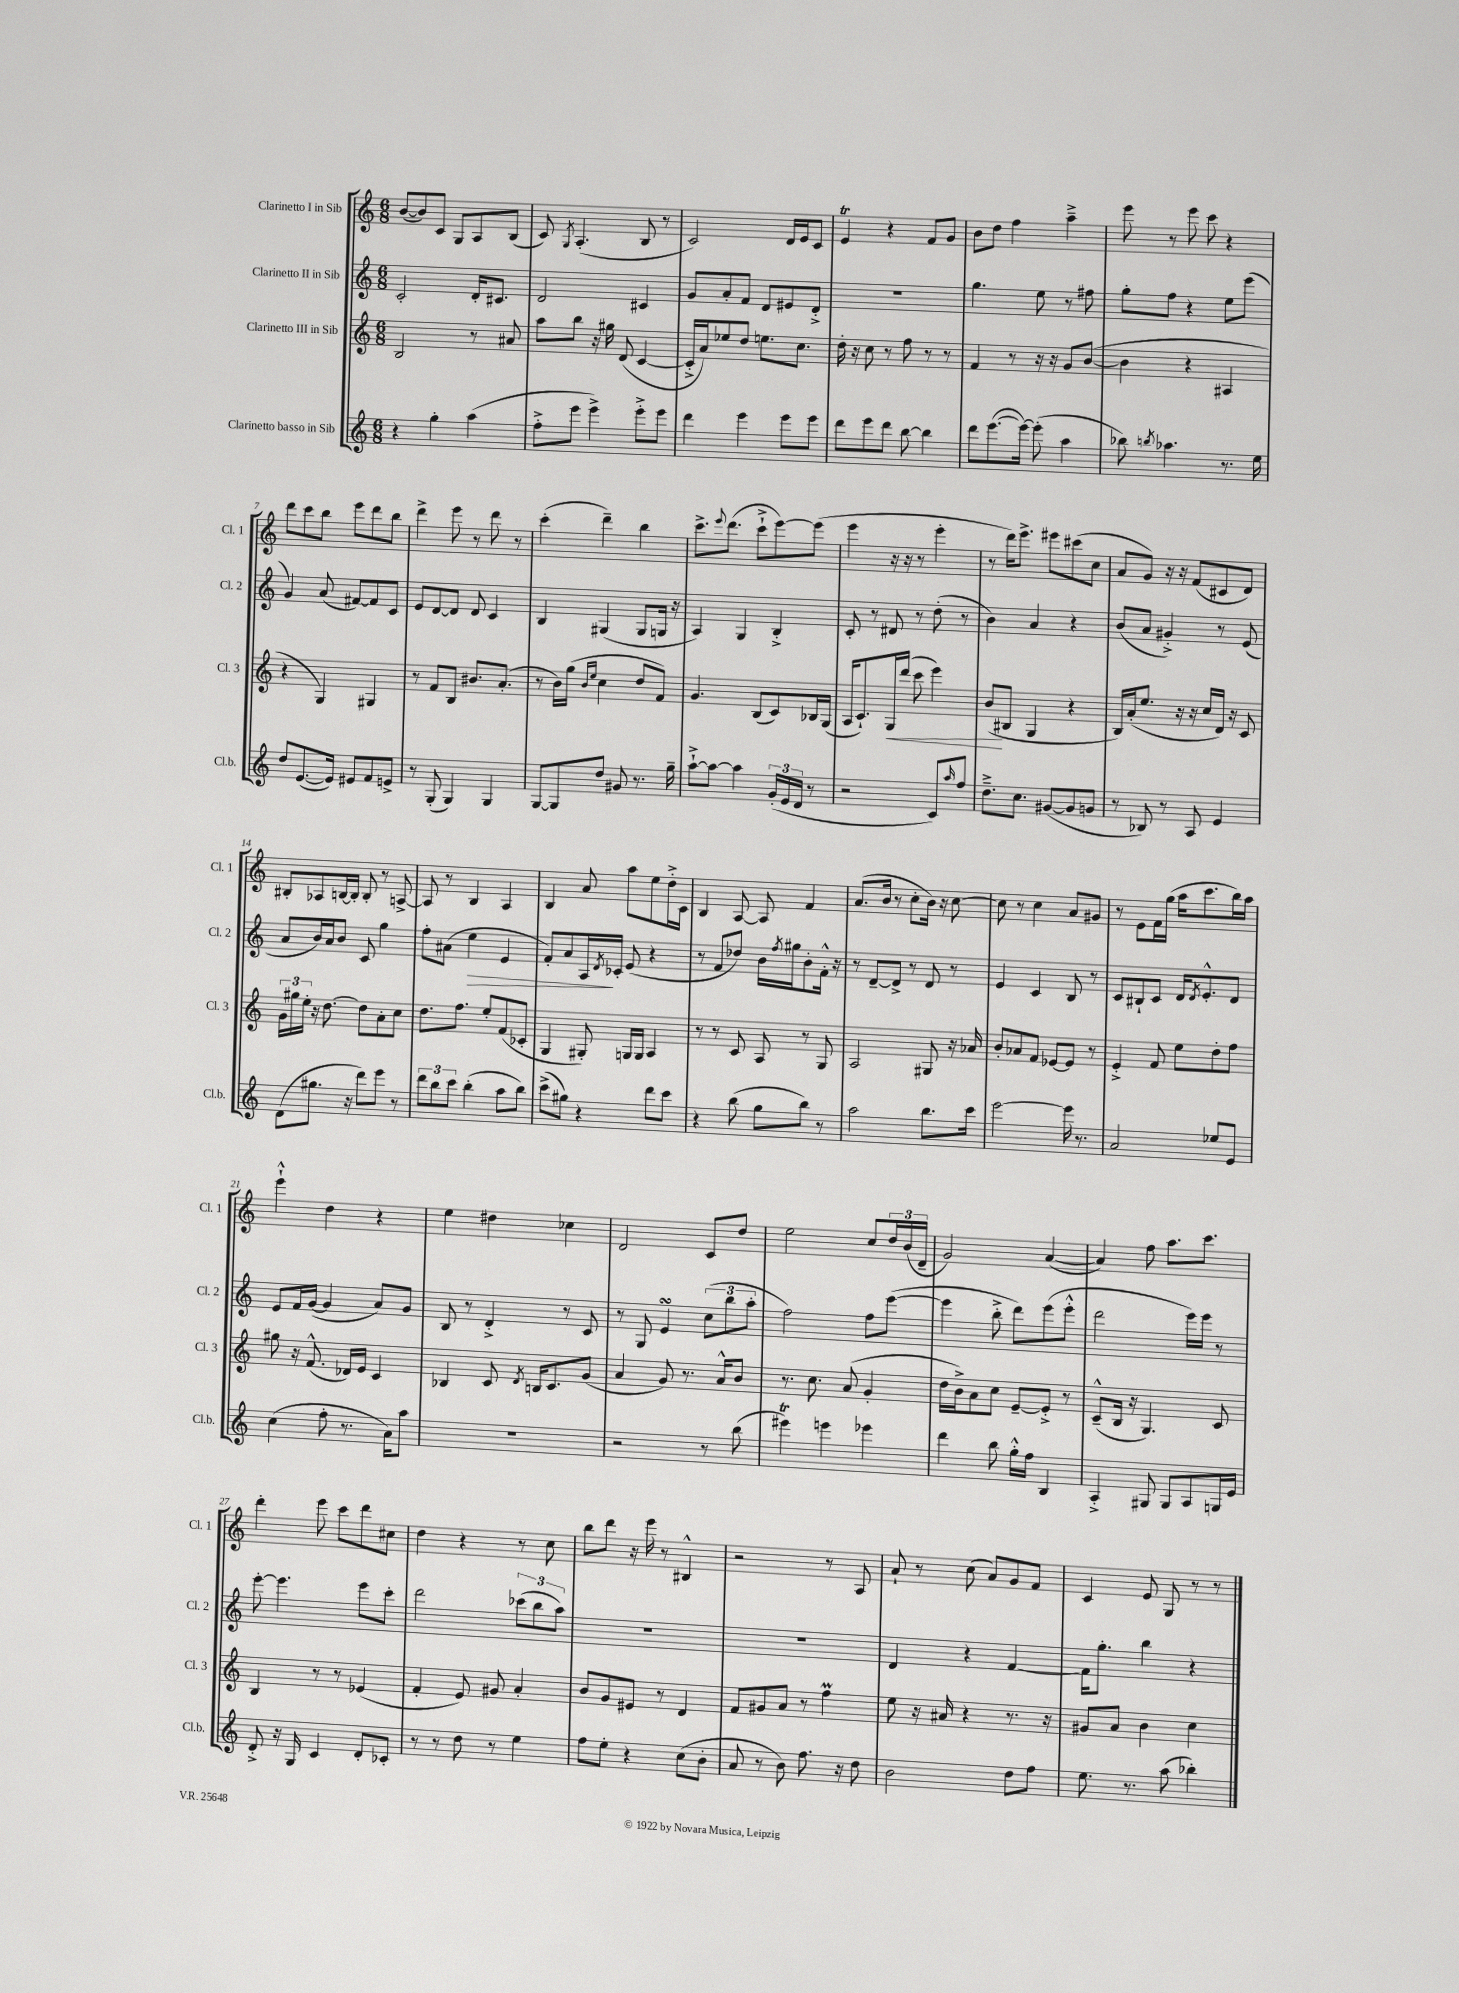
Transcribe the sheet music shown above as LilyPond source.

<<
\new StaffGroup <<
\new Staff = "s0" \with { instrumentName = "Clarinetto I in Sib" shortInstrumentName = "Cl. 1" } {
    \clef treble \key c \major \numericTimeSignature \time 6/8
    b'8~( b'8) c'8 g8 a8 b8( |
    c'8) \acciaccatura { g8 } a4.-.( b8 r8 |
    c'2) d'16 e'16 c'8 |
    e'4\trill r4 f'8 g'8 |
    b'8 d''8 f''4 a''4---> |
    e'''8 r8 e'''8 c'''8 r4 |
    d'''8 c'''8 b''8 e'''8 d'''8 b''8 |
    d'''4-> e'''8 r8 d'''8 r8 |
    c'''4-.( d'''4--) b''4 |
    c'''8.-> \appoggiatura { e'''8 } d'''8.( c'''8-!-> e'''8~) e'''8( |
    e'''4 r16 r16 r8 e'''4-. |
    r8 d'''16) e'''8.-> eis'''8 cis'''8( c''8 |
    a'8 g'8) r16 r16 f'8( cis'8 d'8) |
    bis8-. aes8 b16~ b16-. b8-. r8 a8~-> |
    a8 r8 b4 a4 |
    b4 a'8 a''8 e''8 d''16-.-> c'16 |
    b4 a8~ a8 f'4 |
    a'8.( b'16 r8 c''8-. b'16) r16 c''8~ |
    c''8 r8 c''4 a'8 gis'8 |
    r8 e'8 f'16 g''16( a''16 c'''8. b''16) a''16 |
    e'''4-!-^ d''4 r4 |
    e''4 dis''4 ces''4 |
    d'2 c'8 d''8 |
    e''2 c''8 \tuplet 3/2 { d''16 b'16( d'16-- } |
    g'2) a'4~( |
    a'4) f''8 a''8. c'''8. |
    d'''4-. e'''8 c'''8 d'''8 cis''8 |
    d''4 r4 r8 c''8 |
    b''8 d'''8 r16 e'''16 r8 bis4-^ |
    r2 r8 a8 |
    a'8-! r8 c''8( a'8) g'8 f'8 |
    c'4 e'8 g8 r8 r8 \bar "|." |
}
\new Staff = "s1" \with { instrumentName = "Clarinetto II in Sib" shortInstrumentName = "Cl. 2" } {
    \clef treble \key c \major \numericTimeSignature \time 6/8
    c'2-. d'16-. cis'8. |
    d'2 cis'4 |
    g'8 a'8-. f'8 d'8 eis'8 d'8-.-> |
    R2. |
    g''4. e''8 r8 fis''8 |
    g''8-. f''8 r4 e''8 e'''8( |
    g'4) a'8( fis'8~) fis'8 c'8 |
    e'8 d'8~ d'8 d'8 c'4 |
    b4 gis4( gis8 g16 r16 |
    a4) g4 b4-.-> |
    c'8-. r8 dis'8 r8 d''8-.( r8 |
    b'4) a'4 r4 |
    b'8( a'8 gis'4-.->) r8 e'8( |
    a'8 b'16) a'16 b'8 c'8 g''4 |
    f''8-. ais'8( e''4\> e'4 |
    f'8-.) a'8 a16\! \acciaccatura { d'8 } ces'16-. e'8( r4 |
    r8 f'8 des''8) b'16 \acciaccatura { f''8 } gis''16 b'8-. f'16-.-^ r16 |
    r8 d'8~-- d'8-> r8 d'8 r8 |
    e'4 c'4 b8 r8 |
    c'8 bis8-! c'8 d'16 \acciaccatura { d'8 } e'8.-.-^ d'8 |
    e'8 f'16 g'16~( g'4 a'8) g'8 |
    b8 r8 d'4-.-> r8 c'8 |
    r8 g8 e'4\turn \tuplet 3/2 { c''8( b''8 a''8-. } |
    f''2) f''8 e'''8~( |
    e'''4 b''8-.-> d'''8) e'''8( e'''8-.-^ |
    d'''2 e'''16) e'''16 r8 |
    e'''8~-. e'''4. e'''8 c'''8-. |
    d'''2 \tuplet 3/2 { ces'''8( b''8 a''8) } |
    R2. |
    R2. |
    d'4 r4 f'4~ |
    f'16 g''8.-. b''4 r4 \bar "|." |
}
\new Staff = "s2" \with { instrumentName = "Clarinetto III in Sib" shortInstrumentName = "Cl. 3" } {
    \clef treble \key c \major \numericTimeSignature \time 6/8
    b2 r8 ais'8 |
    a''8 b''8 r16 gis''16 d'8( c'4~ |
    c'16-.-> a'16) ees''8 d''8 e''8. c''8. |
    d''16-. r16 c''8 r8 f''8 r8 r8 |
    f'4 r8 r16 r16 g'8 b'8~( |
    b'4 r4 ais4 |
    r4 g4) gis4 |
    r8 f'8 b8 bis'8. a'8.-.( |
    r8 b'16) g''16( \grace { b'16 e''16 } c''4 d''8 f'8) |
    g'4. b8( c'8) bes16 g16( |
    a16 c'8.-!) g16\< d'''16( c'''8 e'''4) |
    b'8\!( bis8 g4 r4 |
    b16) a'16-.( e''8. r16 r16 c''16 d'16) r16 c'8 |
    \tuplet 3/2 { g'16 gis''16 e''16-. } r16 d''8.~ d''8 a'8-. c''8 |
    d''8. f''8. e''8-. f'8( ces'8-. |
    g4 gis8-.) g16 g16 a4 |
    r8 r8 c'8 a8 r8 g8 |
    a2 gis8 r16 aes'16 |
    b'8-. aes'8 f'8 ees'8~ ees'8 r8 |
    e'4-.-> f'8 e''8 d''8-. f''8 |
    gis''8 r16 f'8.-^( des'16) e'16 c'4 |
    bes4 c'8 \acciaccatura { d'8 } b16 c'8. g'8( |
    a'4 g'8) r8. a'16-^ b'8 |
    r8. c''8. a'8( g'4-. |
    d''16 b'16->) a'8 c''8 e'8~-- e'8-.-> r8 |
    c'8---^( b16 r16 g4.) c'8 |
    b4 r8 r8 ees'4( |
    f'4-. e'8) gis'8 a'4-. |
    b'8 g'8 eis'8 r8 d'4 |
    f'8 gis'8 a'8 r8 f''4\prall |
    e''8 r16 ais'16 r4 r8. r16 |
    gis'8 a'8 b'4 c''4 \bar "|." |
}
\new Staff = "s3" \with { instrumentName = "Clarinetto basso in Sib" shortInstrumentName = "Cl.b." } {
    \clef treble \key c \major \numericTimeSignature \time 6/8
    r4 g''4-. a''4( |
    f''8-.-> e'''8 e'''4->) e'''8-.-> e'''8 |
    d'''4 e'''4 e'''8 e'''8 |
    d'''8 e'''8 d'''8 b''8~ b''4 |
    d'''8 e'''8.~( e'''16~) e'''8-.( a''4 |
    bes''8) \acciaccatura { b''8 } aes''4. r8. e''16 |
    d''8 e'8.~( e'16) eis'8 f'8 e'8-> |
    r8 g8-.( g4) g4 |
    g8~ g8 d''8 gis'8 r8. g''16-- |
    a''8~-!-> a''8~ a''4 \tuplet 3/2 { g'16-.( e'16 d'16 } r8 |
    r2 c'8) \grace { a''16 } f''8 |
    d''8.---> c''8. gis'8~( gis'8 g'8 |
    r8 bes8) r8 a8 e'4 |
    d'8( gis''8. r16 d'''8) e'''8 r8 |
    \tuplet 3/2 { d'''8 b''8 c'''8 } b''4-.( a''8 b''8) |
    c'''8->( gis''8) r4 d'''8 c'''8 |
    r4 b''8( g''8 b''8) r8 |
    a''2 b''8. c'''16 |
    e'''2~ e'''16 r8. |
    a'2 ees''8 e'8 |
    c''4( f''8-. r8. a'16) a''8 |
    R2. |
    r2 r8 b''8( |
    eis'''4\trill) e'''4 ees'''4 |
    d'''4 b''8 g''16-.-^ f''16 b4 |
    a4-.-> gis8 gis8 a8 g16 e'16 |
    d'8-.-> r16 g16 c'4 d'8-. ces'8-. |
    r8 r8 d''8 r8 e''4 |
    f''8 e''8-. r4 c''8( b'8-. |
    a'8 r8 b'8) f''8. r16 d''8 |
    b'2 d''8 f''8 |
    e''8. r8. a''8( bes''4-.) \bar "|." |
}
>>
>>
